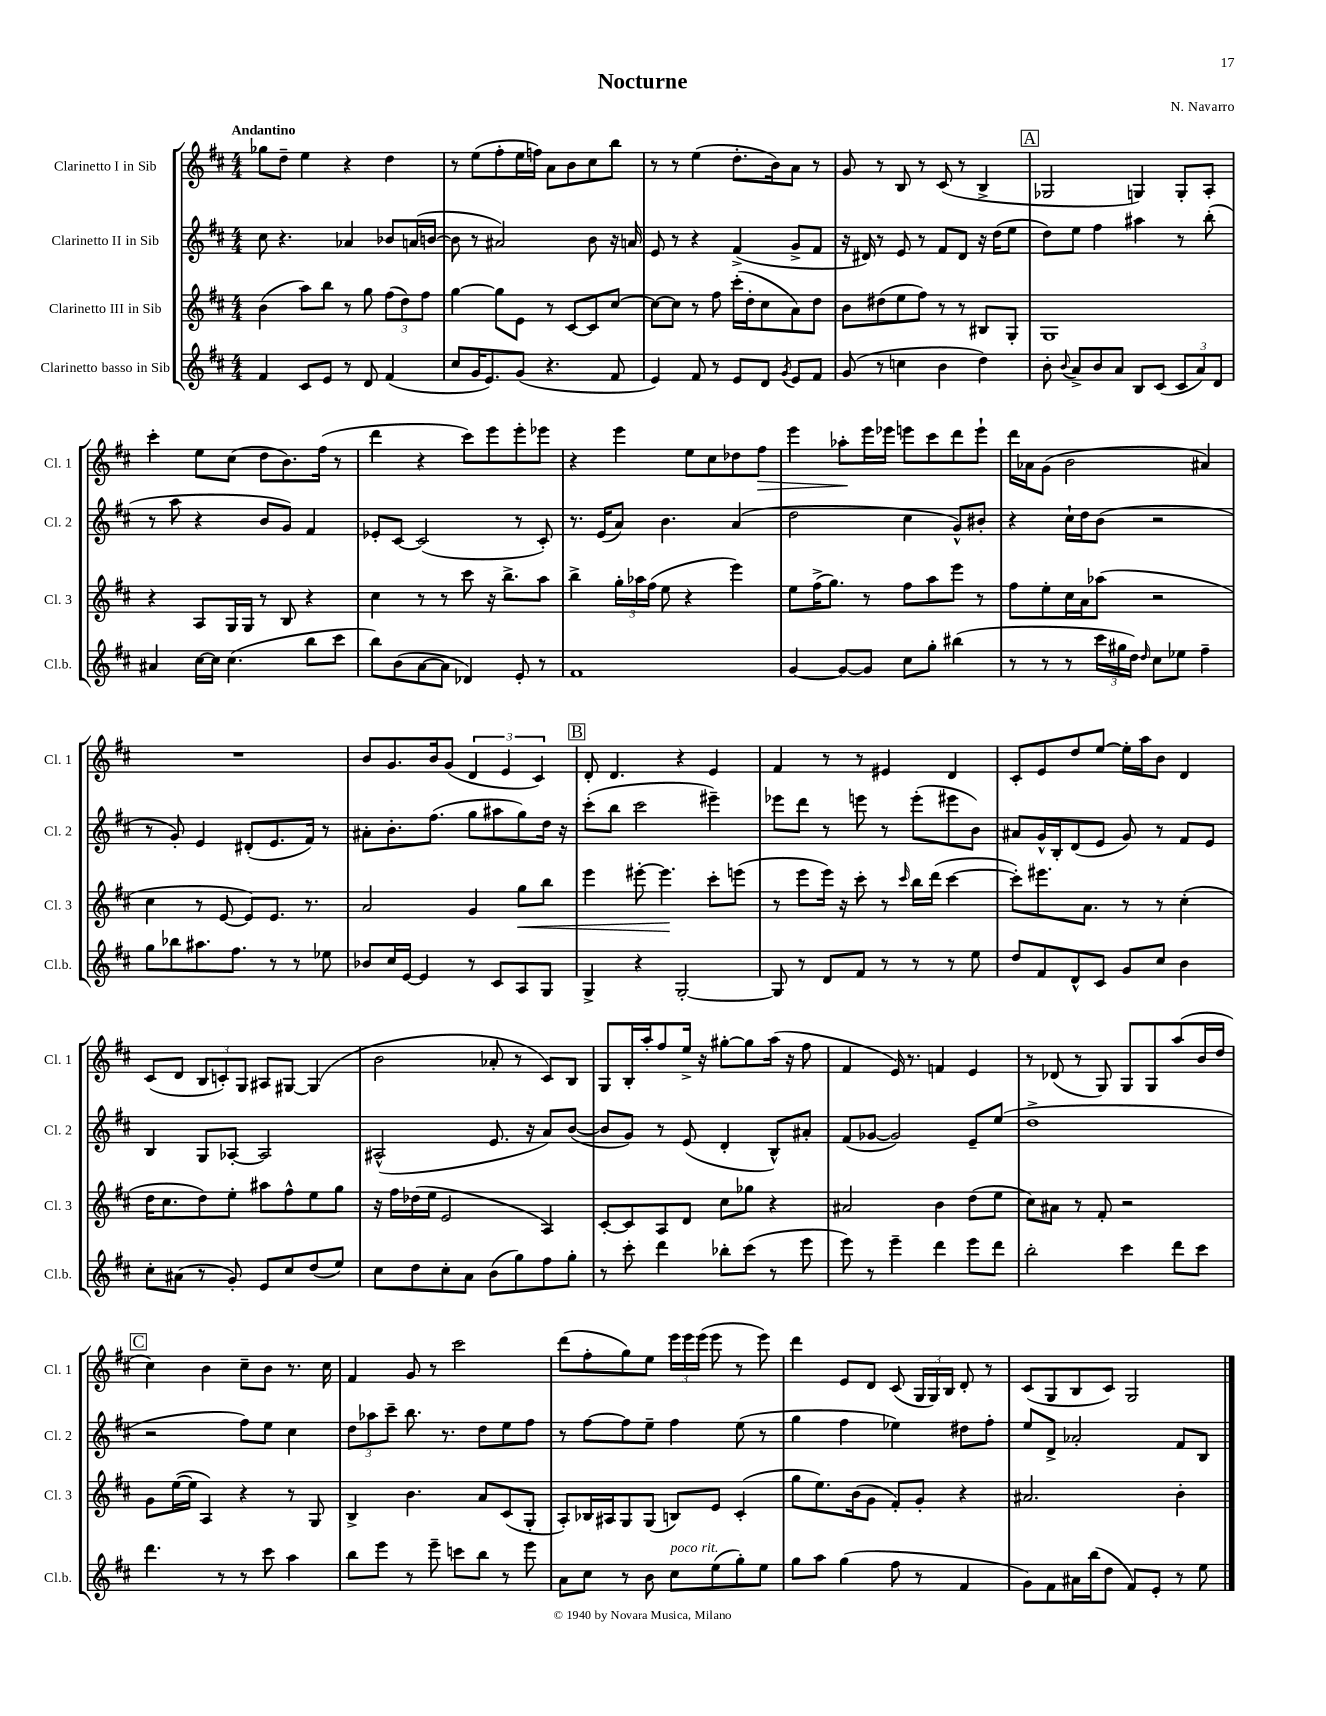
\header { title = "Nocturne" composer = "N. Navarro" }
<<
\new StaffGroup <<
\new Staff = "s0" \with { instrumentName = "Clarinetto I in Sib" shortInstrumentName = "Cl. 1" } {
    \clef treble \key d \major \numericTimeSignature \time 4/4 \tempo "Andantino"
    \autoBeamOff ges''8[ d''8]-- e''4 r4 d''4 |
    r8 e''8[( fis''8-. e''16 f''16]) a'8[ b'8 cis''8 b''8] |
    r8 r8 e''4( d''8.[-. b'16) a'8] r8 |
    g'8 r8 b8 r8 cis'8( r8 b4-> |
    \mark \markup { \box "A" } ges2 g4) g8[-. a8]-. |
    cis'''4-. e''8[ cis''8]( d''8[ b'8.) fis''16]( r8 |
    d'''4 r4 cis'''8[) e'''8 e'''8-. ees'''8] |
    r4 e'''4 e''8[ cis''8 des''8 fis''8]\> |
    e'''4 aes''8[-.\! e'''16 ees'''16] e'''8[ cis'''8 d'''8 e'''8]-! |
    d'''16[ aes'16 g'8]( b'2 ais'4) |
    R1 |
    b'8[ g'8. b'16 g'8]( \tuplet 3/2 { d'4 e'4 cis'4) } |
    \mark \markup { \box "B" } d'8-. d'4. r4 e'4 |
    fis'4 r8 r8 eis'4 d'4 |
    cis'8[-. e'8 d''8 e''8]~ e''16[-. a''16 b'8] d'4 |
    cis'8[( d'8] \tuplet 3/2 { b8[ c'8-.) g8] } ais8[ gis8]~ gis4( |
    b'2 aes'8-. r8 cis'8[) b8] |
    g8[ b16-. a''16-. fis''8 e''16]-> r16 gis''8[~-. gis''8 a''16]( r16 fis''8 |
    fis'4 e'16) r8. f'4 e'4 |
    r8 des'8( r8 g8) g8[ g8 a''8( b'16 d''16] |
    \mark \markup { \box "C" } cis''4) b'4 cis''8[-- b'8] r8. cis''16 |
    fis'4 g'8 r8 cis'''2 |
    d'''8[( fis''8-. g''8) e''8] \tuplet 3/2 { e'''16[ e'''16 e'''16]( } e'''8 r8 e'''8) |
    d'''4 e'8[ d'8] cis'8( \tuplet 3/2 { g16[ g16) b16] } d'8-. r8 |
    cis'8[( g8 b8 cis'8]) g2 \bar "|." |
}
\new Staff = "s1" \with { instrumentName = "Clarinetto II in Sib" shortInstrumentName = "Cl. 2" } {
    \clef treble \key d \major \numericTimeSignature \time 4/4
    \autoBeamOff cis''8 r4. aes'4 bes'8[ a'16( b'16]~ |
    b'8 r8 ais'2) b'8 r16 a'16 |
    e'8 r8 r4 fis'4->( g'8[-> fis'8] |
    r16 dis'16) r8 e'8 r8 fis'8[ dis'8] r16 d''16[( e''8] |
    \mark \markup { \box "A" } d''8[) e''8] fis''4 ais''4 r8 b''8-.( |
    r8 a''8 r4 b'8[ g'8]) fis'4 |
    ees'8[-. cis'8]~ cis'2( r8 cis'8-.) |
    r8. e'16[( a'8]) b'4. a'4( |
    d''2 cis''4 g'8[-^) bis'8]-. |
    r4 cis''16[-! d''16 b'8]( r2 |
    r8 g'8-.) e'4 dis'8[-.( e'8. fis'16]) r8 |
    ais'8[-. b'8.-. fis''8.]( g''8[ ais''8 g''8) d''16] r16 |
    \mark \markup { \box "B" } cis'''8[-.( b''8] cis'''2 eis'''4--) |
    ees'''8[ d'''8] r8 e'''8 r8 e'''8[-.( eis'''8 b'8]) |
    ais'8[ g'16-^ b16-. d'8( e'8] g'8) r8 fis'8[ e'8] |
    b4 g8[ aes8]~-. aes2 |
    ais2-^( e'8. r16 a'8[) b'8]~( |
    b'8[ g'8]) r8 e'8( d'4-. b8[-^) ais'8]-. |
    fis'8[( ges'8]~ ges'2) e'8[-- e''8]( |
    d''1-> |
    \mark \markup { \box "C" } r2 fis''8[) e''8] cis''4 |
    \tuplet 3/2 { d''8[ aes''8 cis'''8]-- } b''8. r8. d''8[ e''8 fis''8] |
    r8 fis''8[~ fis''8 e''8]-- fis''4 e''8( r8 |
    g''4 fis''4 ees''4) dis''8[ fis''8]-. |
    e''8[ d'8]-> aes'2-. fis'8[ b8] \bar "|." |
}
\new Staff = "s2" \with { instrumentName = "Clarinetto III in Sib" shortInstrumentName = "Cl. 3" } {
    \clef treble \key d \major \numericTimeSignature \time 4/4
    \autoBeamOff b'4( a''8[) b''8] r8 g''8 \tuplet 3/2 { fis''8[( d''8) fis''8] } |
    g''4~ g''8[ e'8] r8 cis'8[~ cis'8 cis''8]~ |
    cis''8[~ cis''8] r8 fis''8 cis'''16[-.( d''16-. cis''8 a'8) d''8] |
    b'8[ dis''8( e''8 fis''8]) r8 r8 bis8[ g8]-. |
    \mark \markup { \box "A" } g1 |
    r4 a8[ g16 g16] r8 b8 r4 |
    cis''4 r8 r8 cis'''8 r16 b''8.[-> a''8] |
    b''4-> \tuplet 3/2 { g''16[-. aes''16 fis''16]( } e''8 r4 e'''4) |
    e''8[ fis''16->( g''8.]) r8 fis''8[ a''8 e'''8] r8 |
    fis''8[ e''8-. cis''16 a'16 aes''8]( r2 |
    cis''4 r8 e'8~ e'8[) e'8.] r8. |
    a'2 g'4 g''8[\< b''8] |
    \mark \markup { \box "B" } e'''4 eis'''8~-. eis'''4.\! cis'''8[-. e'''8]( |
    r8 e'''8[ e'''16]) r16 cis'''8-. r8 \grace { cis'''16 } b''16[ d'''16]( cis'''4~ |
    cis'''8[-.) eis'''8. a'8.] r8 r8 cis''4-.( |
    d''16[ cis''8. d''8) e''8]-. ais''8[ fis''8-^ e''8 g''8] |
    r16 fis''16[ des''16( e''16] e'2 a4) |
    cis'8[~-. cis'8 a8 d'8] cis''8[ ges''8] r4 |
    ais'2 b'4 d''8[( e''8] |
    cis''8[) ais'8] r8 fis'8-. r2 |
    \mark \markup { \box "C" } g'8[ e''16~( e''16] a4) r4 r8 g8 |
    b4-> b'4. a'8[ cis'8( g8]-. |
    a8[-.) bes16 ais16 g8 g8]( b8[) e'8] cis'4-.( |
    g''8[ e''8.) b'16( g'8] fis'8[-.) g'8]-. r4 |
    ais'2. b'4-. \bar "|." |
}
\new Staff = "s3" \with { instrumentName = "Clarinetto basso in Sib" shortInstrumentName = "Cl.b." } {
    \clef treble \key d \major \numericTimeSignature \time 4/4
    \autoBeamOff fis'4 cis'8[ e'8] r8 d'8 fis'4( |
    cis''8[ g'16 e'8.) g'8]( r4. fis'8 |
    e'4) fis'8 r8 e'8[ d'8] \acciaccatura { g'8 } e'8[ fis'8] |
    g'8( r8 c''4 b'4 d''4) |
    \mark \markup { \box "A" } b'8-. \appoggiatura { b'8 } a'8[-> b'8 a'8] b8[ cis'8]( \tuplet 3/2 { cis'8[ a'8) d'8] } |
    ais'4 cis''16[~ cis''16] cis''4.( b''8[ cis'''8] |
    b''8[) b'8( a'8~ a'8] des'4) e'8-. r8 |
    fis'1 |
    g'4~ g'8[~ g'8] cis''8[ g''8]-. bis''4( |
    r8 r8 r8 \tuplet 3/2 { cis'''16[ gis''16 d''16]) } \grace { d''16 } cis''8[ ees''8] fis''4-- |
    g''8[ bes''8 ais''8. fis''8.] r8 r8 ees''8 |
    bes'8[ cis''16 e'16]~ e'4 r8 cis'8[ a8 g8] |
    \mark \markup { \box "B" } g4-> r4 g2~-. |
    g8 r8 d'8[ fis'8] r8 r8 r8 e''8 |
    d''8[ fis'8 d'8-^ cis'8] g'8[ cis''8] b'4 |
    cis''8[-. ais'8]( r8 g'8-.) e'8[ cis''8 d''8( e''8]) |
    cis''8[ d''8 cis''8-. a'8] b'8[( g''8) fis''8 g''8]-. |
    r8 cis'''8-. d'''4 bes''8[-. cis'''8]( r8 e'''8 |
    e'''8) r8 e'''4-- d'''4 e'''8[ d'''8] |
    b''2-. cis'''4 d'''8[ cis'''8] |
    \mark \markup { \box "C" } d'''4. r8 r8 cis'''8 a''4 |
    b''8[ e'''8] r8 e'''8-- c'''8[ b''8] r8 e'''8 |
    a'8[ cis''8] r8 b'8 cis''8[^\markup { \italic "poco rit." } e''8( g''8-.) e''8] |
    g''8[ a''8] g''4( fis''8 r8 fis'4 |
    g'8[) fis'8 ais'16 b''16( d''8] fis'8[) e'8]-. r8 e''8 \bar "|." |
}
>>
>>
\layout { \context { \Score \remove "Bar_number_engraver" } }
